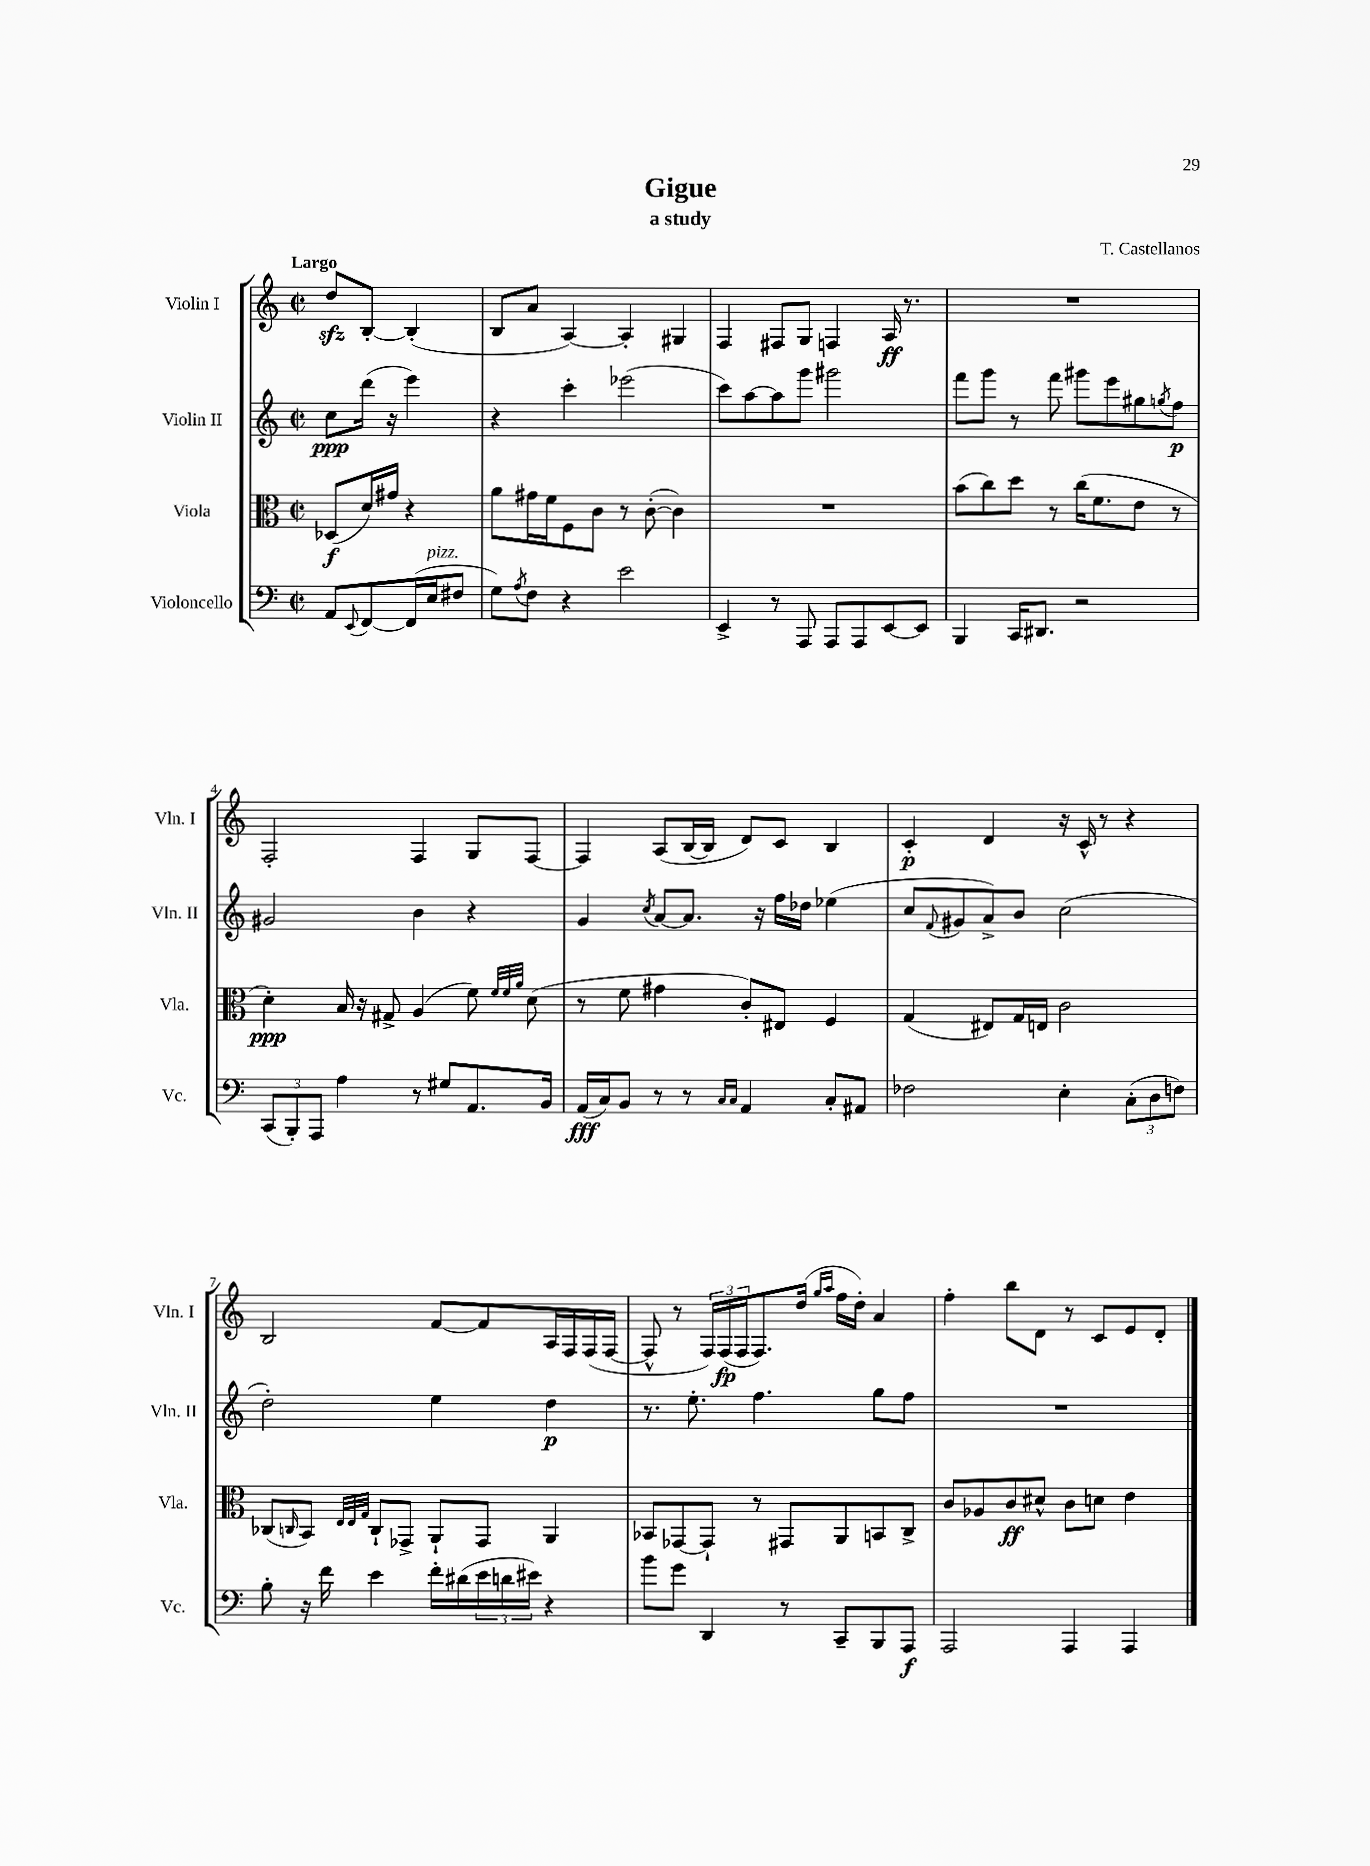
\header { title = "Gigue" composer = "T. Castellanos" subtitle = "a study" }
<<
\new StaffGroup <<
\new Staff = "s0" \with { instrumentName = "Violin I" shortInstrumentName = "Vln. I" } {
    \clef treble \key c \major \defaultTimeSignature \time 2/2 \partial 2 \tempo "Largo"
    d''8\sfz b8~-. b4-.( |
    b8 a'8 a4~) a4-. gis4 |
    f4 fis8 g8 f4 a16\ff r8. |
    R1 |
    f2-. f4 g8 f8~ |
    f4 a8( b16~ b16 d'8) c'8 b4 |
    c'4-.\p d'4 r16 c'16-^ r8 r4 |
    b2 f'8~ f'8 a16 f16 f16( f16~ |
    f8-^ r8 \tuplet 3/2 { f16) f16\fp( f16 } f8.) d''16( \grace { g''16 a''16 } f''16 d''16-.) a'4 |
    f''4-. b''8 d'8 r8 c'8 e'8 d'8-. \bar "|." |
}
\new Staff = "s1" \with { instrumentName = "Violin II" shortInstrumentName = "Vln. II" } {
    \clef treble \key c \major \defaultTimeSignature \time 2/2 \partial 2
    c''8\ppp d'''16( r16 e'''4) |
    r4 c'''4-. ees'''2( |
    c'''8) a''8~ a''8 g'''8 gis'''2 |
    f'''8 g'''8 r8 f'''8 gis'''8 e'''8 gis''8 \acciaccatura { g''8 } f''8\p |
    gis'2 b'4 r4 |
    g'4 \acciaccatura { c''8 } a'8~ a'8. r16 f''16 des''16 ees''4( |
    c''8 \appoggiatura { f'8 } gis'8 a'8->) b'8 c''2( |
    d''2-.) e''4 d''4\p |
    r8. e''8.-. f''4. g''8 f''8 |
    R1 \bar "|." |
}
\new Staff = "s2" \with { instrumentName = "Viola" shortInstrumentName = "Vla." } {
    \clef alto \key c \major \defaultTimeSignature \time 2/2 \partial 2
    des8\f( d'16) gis'16 r4 |
    a'8 gis'16 f'16 f8 c'8 r8 c'8~-.( c'4) |
    R1 |
    b'8( c''8) d''8 r8 c''16( f'8. e'8 r8 |
    d'4-.\ppp) b16 r16 gis8-> a4( f'8) \grace { f'32 f'32 a'32 } d'8( |
    r8 f'8 gis'4 c'8-.) eis8 f4 |
    g4( eis8) g16 e16 c'2 |
    ces8( \grace { c16 } b,8) \grace { e32 e32 g32 } c8-! ges,8-> a,8-! ges,8 a,4 |
    bes,8 ges,8~ ges,8-! r8 gis,8 a,8 b,8 c8-> |
    c'8 aes8 c'8\ff dis'8-^ c'8 d'8 e'4 \bar "|." |
}
\new Staff = "s3" \with { instrumentName = "Violoncello" shortInstrumentName = "Vc." } {
    \clef bass \key c \major \defaultTimeSignature \time 2/2 \partial 2
    a,8 \appoggiatura { e,8 } f,8~ f,16( e16^\markup { \italic "pizz." } fis8 |
    g8) \acciaccatura { a8 } f8 r4 e'2 |
    e,4-> r8 a,,8 a,,8 a,,8 e,8~ e,8 |
    b,,4 c,16 dis,8. r2 |
    \tuplet 3/2 { c,8( b,,8-.) a,,8 } a4 r8 gis8 a,8. b,16 |
    a,16\fff( c16) b,8 r8 r8 \grace { c16 c16 } a,4 c8-. ais,8 |
    fes2 e4-. \tuplet 3/2 { c8-.( d8 f8) } |
    b8-. r16 f'16 e'4 f'16-. dis'16( \tuplet 3/2 { e'16 d'16 eis'16) } r4 |
    b'8 g'8 d,4 r8 c,8-- b,,8 a,,8\f |
    a,,2 a,,4 a,,4 \bar "|." |
}
>>
>>
